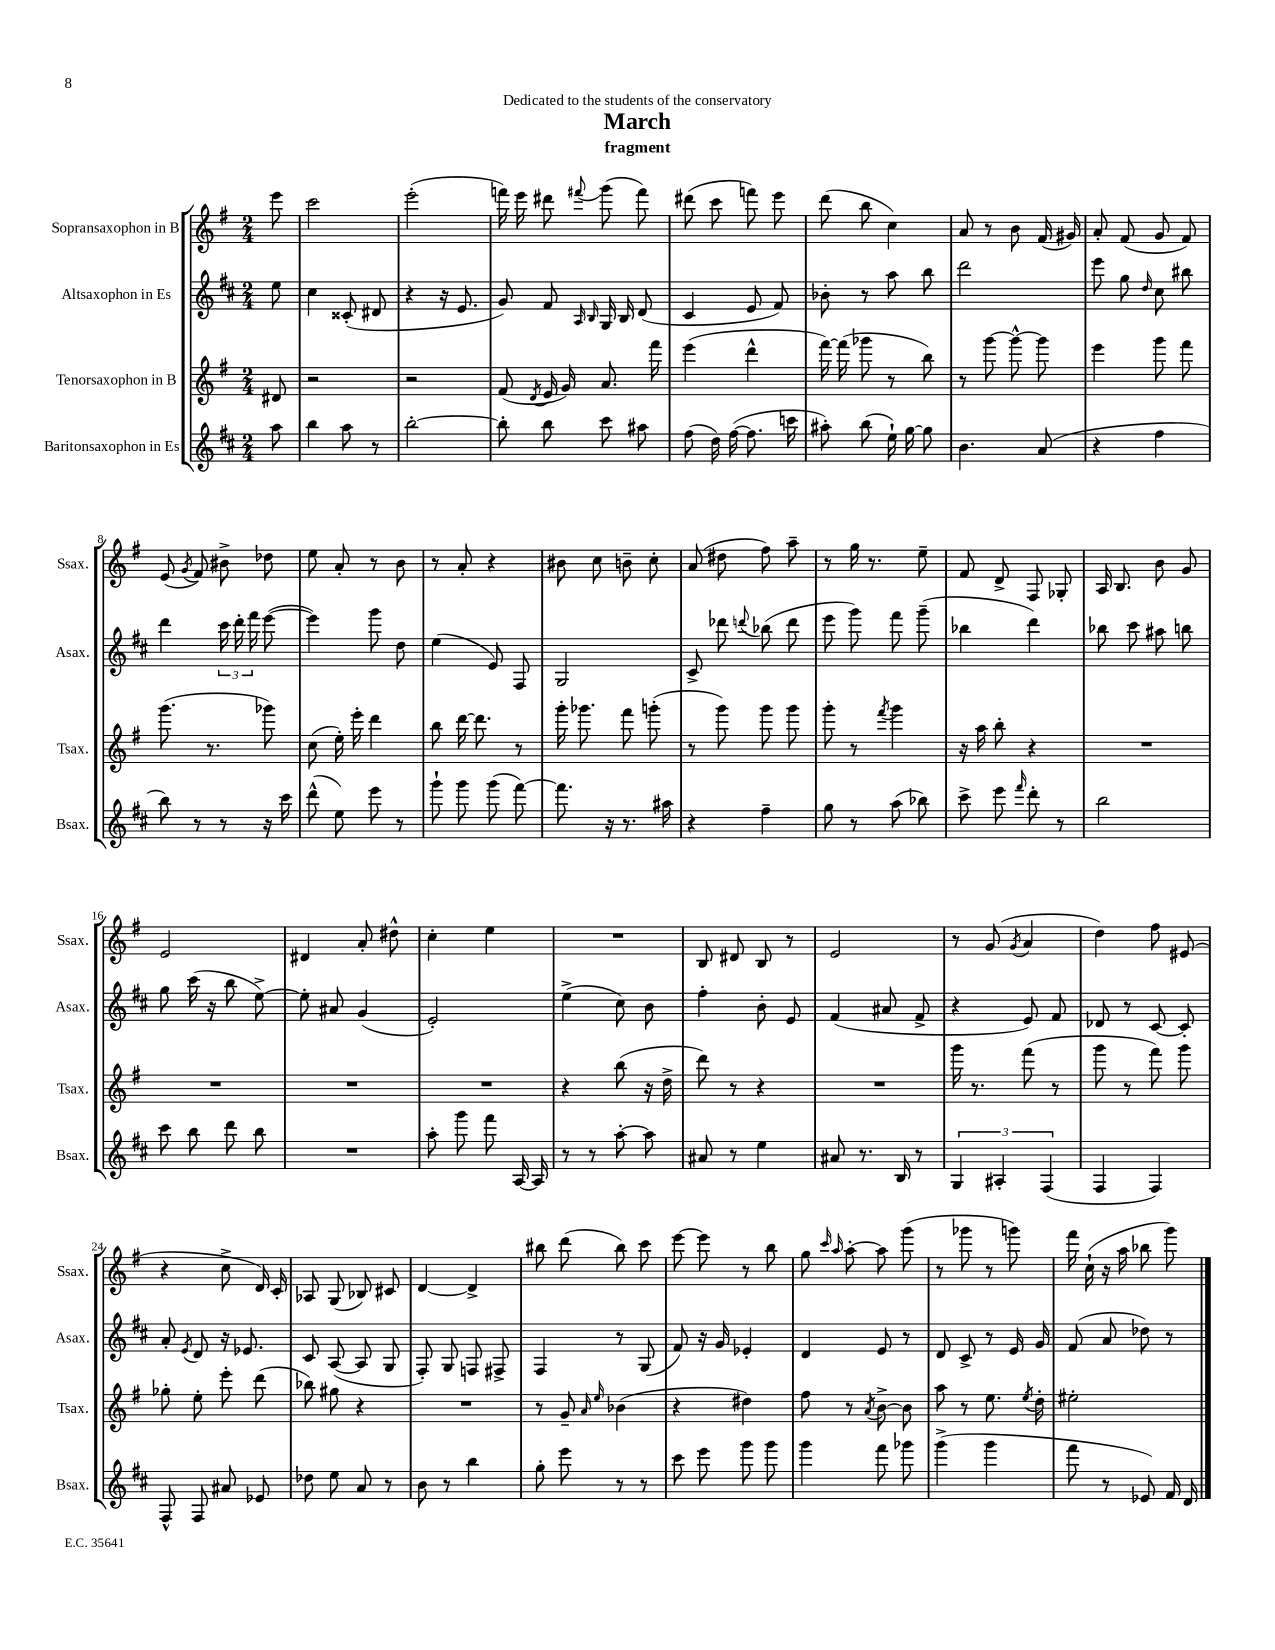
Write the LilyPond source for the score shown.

\header { title = "March" subtitle = "fragment" dedication = "Dedicated to the students of the conservatory" }
<<
\new StaffGroup <<
\new Staff = "s0" \with { instrumentName = "Sopransaxophon in B" shortInstrumentName = "Ssax." } {
    \clef treble \key g \major \numericTimeSignature \time 2/4 \partial 8
    \autoBeamOff e'''8 |
    c'''2 |
    e'''2-.( |
    f'''16) e'''16 dis'''8 \appoggiatura { fis'''8 } g'''8( fis'''8) |
    dis'''8( c'''8 f'''8) e'''8 |
    d'''8( b''8 c''4) |
    a'8 r8 b'8 fis'16( gis'16) |
    a'8-. fis'8( g'8 fis'8) |
    e'8( \acciaccatura { g'8 } fis'8) bis'8-> des''8 |
    e''8 a'8-. r8 b'8 |
    r8 a'8-. r4 |
    bis'8 c''8 b'8-- c''8-. |
    a'8( dis''8 fis''8) a''8-- |
    r8 g''16 r8. e''8-- |
    fis'8 d'8-> fis8 ges8-. |
    a16 b8. b'8 g'8 |
    e'2 |
    dis'4 a'8-. dis''8-^ |
    c''4-. e''4 |
    R2 |
    b8 dis'8 b8 r8 |
    e'2 |
    r8 g'8( \acciaccatura { g'8 } a'4 |
    d''4) fis''8 eis'8( |
    r4 c''8-> d'16) c'16-. |
    aes8 g8( bes8) cis'8 |
    d'4~ d'4-> |
    bis''8 d'''8( bis''8) c'''8 |
    e'''8~ e'''8 r8 b''8 |
    g''8 \grace { c'''16 a''16 } a''8~-. a''8 g'''8( |
    r8 ges'''8 r8 g'''8) |
    fis'''16 c''16-!( r16 a''16 bes''8 g'''8) \bar "|." |
}
\new Staff = "s1" \with { instrumentName = "Altsaxophon in Es" shortInstrumentName = "Asax." } {
    \clef treble \key d \major \numericTimeSignature \time 2/4 \partial 8
    \autoBeamOff e''8 |
    cis''4 cisis'8-.( dis'8 |
    r4 r16 e'8. |
    g'8) fis'8 \grace { a16 b16 } g16 b16 d'8( |
    cis'4 e'8 fis'8) |
    bes'8-. r8 a''8 b''8 |
    d'''2 |
    e'''8 g''8 \grace { d''16 } cis''8 bis''8 |
    d'''4 \tuplet 3/2 { cis'''16 d'''16-. fis'''16 } e'''8~( |
    e'''4) g'''8 d''8 |
    e''4( e'8) fis8 |
    g2 |
    cis'8-> des'''8 \appoggiatura { d'''8 } bes''8( d'''8 |
    e'''8 g'''8) fis'''8 g'''8--( |
    bes''4 d'''4) |
    bes''8 cis'''8 ais''8 b''8 |
    g''8 cis'''16( r16 b''8 e''8~->) |
    e''8-. ais'8 g'4( |
    e'2-.) |
    e''4->( cis''8) b'8 |
    fis''4-. b'8-. e'8 |
    fis'4( ais'8 fis'8-> |
    r4 e'8) fis'8 |
    des'8 r8 cis'8~ cis'8-. |
    a'8-. \acciaccatura { e'8 } d'8 r16 ees'8. |
    cis'8 a8~( a8 g8 |
    fis8-.) g8 f8 fis8-> |
    fis4 r8 g8( |
    fis'8) r16 g'16 ees'4-. |
    d'4 e'8 r8 |
    d'8 cis'8-> r8 e'16 g'16 |
    fis'8( a'8 des''8) r8 \bar "|." |
}
\new Staff = "s2" \with { instrumentName = "Tenorsaxophon in B" shortInstrumentName = "Tsax." } {
    \clef treble \key g \major \numericTimeSignature \time 2/4 \partial 8
    \autoBeamOff dis'8 |
    r2 |
    r2 |
    fis'8( \acciaccatura { d'8 } e'16 g'16) a'8. fis'''16 |
    e'''4( d'''4-^ |
    fis'''16~) fis'''16( ges'''8 r8 b''8) |
    r8 g'''8~ g'''8~-^ g'''8 |
    e'''4 g'''8 fis'''8 |
    g'''8.( r8. ges'''8) |
    c''8( e''16-.) e'''16-. d'''4 |
    b''8 d'''16~ d'''8. r8 |
    g'''16-. ges'''8. fis'''8 g'''8-.( |
    r8 g'''8) g'''8 g'''8 |
    g'''8-. r8 \acciaccatura { fis'''8 } g'''4 |
    r16 a''16 b''8-. r4 |
    R2 |
    R2 |
    R2 |
    R2 |
    r4 b''8( r16 d''16-> |
    d'''8) r8 r4 |
    R2 |
    g'''16 r8. fis'''8( r8 |
    g'''8 r8 fis'''8) g'''8 |
    ges''8-. e''8-. e'''8-. d'''8( |
    bes''8) gis''8 r4 |
    R2 |
    r8 g'8-- \grace { a'16 e''16 } bes'4( |
    r4 dis''4) |
    fis''8 r8 \acciaccatura { a'8 } b'8~-> b'8 |
    a''8 r8 e''8. \acciaccatura { e''8 } d''16-. |
    eis''2-. \bar "|." |
}
\new Staff = "s3" \with { instrumentName = "Baritonsaxophon in Es" shortInstrumentName = "Bsax." } {
    \clef treble \key d \major \numericTimeSignature \time 2/4 \partial 8
    \autoBeamOff a''8 |
    b''4 a''8 r8 |
    b''2~-. |
    b''8-. b''8 cis'''8 ais''8 |
    fis''8( d''16) fis''16~( fis''8. c'''16 |
    ais''8-.) b''8( e''16-!) g''16~ g''8 |
    b'4. a'8( |
    r4 fis''4 |
    b''8) r8 r8 r16 cis'''16 |
    d'''8-^( e''8) e'''8 r8 |
    g'''8-! g'''8 g'''8( fis'''8~) |
    fis'''8. r16 r8. ais''16 |
    r4 fis''4-- |
    g''8 r8 a''8( bes''8) |
    cis'''8-> e'''8 \grace { fis'''16 } d'''8-. r8 |
    b''2 |
    cis'''8 b''8 d'''8 b''8 |
    R2 |
    a''8-. g'''8 fis'''8 a16~ a16 |
    r8 r8 a''8~-. a''8 |
    ais'8 r8 e''4 |
    ais'8 r8. b16 r8 |
    \tuplet 3/2 { g4 ais4-. fis4( } |
    fis4 fis4) |
    fis8-^ fis8 ais'8 ees'8 |
    des''8 e''8 a'8 r8 |
    b'8 r8 b''4 |
    g''8-. e'''8 r8 r8 |
    cis'''8 e'''8 g'''8 g'''8 |
    g'''4 fis'''8 ges'''8 |
    g'''4->( g'''4 |
    fis'''8 r8 ees'8) fis'16 d'16 \bar "|." |
}
>>
>>
